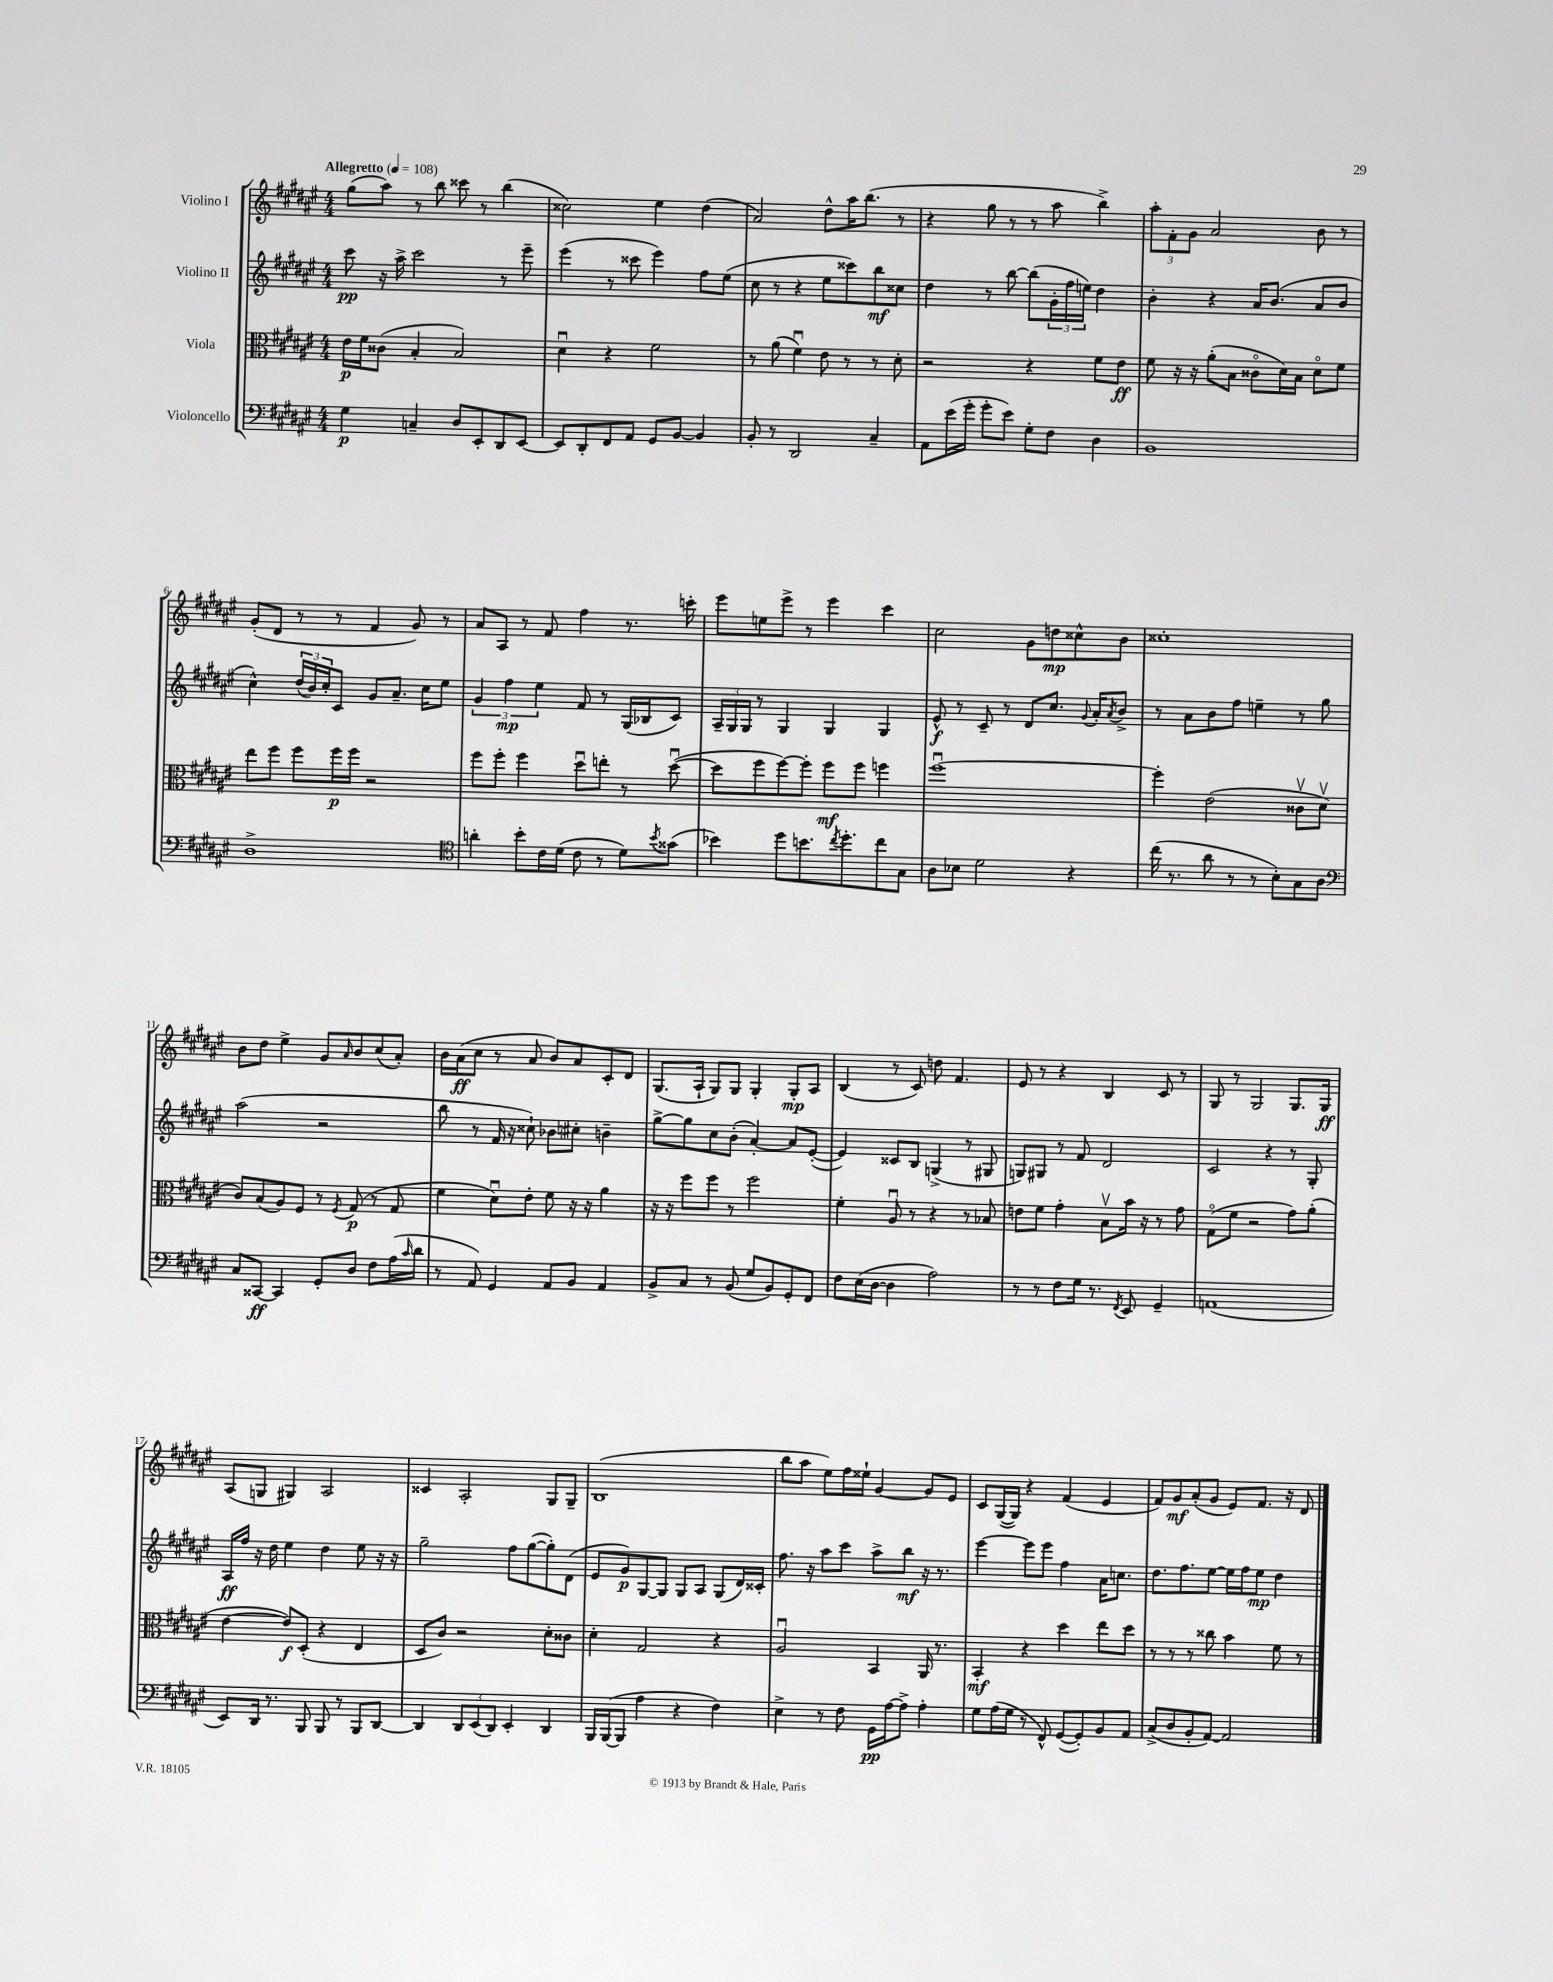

**kern	**kern	**kern	**kern
*staff4	*staff3	*staff2	*staff1
*clefF4	*clefC3	*clefG2	*clefG2
*k[f#c#g#d#a#e#]	*k[f#c#g#d#a#e#]	*k[f#c#g#d#a#e#]	*k[f#c#g#d#a#e#]
*M4/4	*M4/4	*M4/4	*M4/4
*MM108	*MM108	*MM108	*MM108
4G#	16e#	8ccc#	(8gg#
.	16f#	.	.
.	(8c##	16r	8aa#)
.	.	16aa#^	.
4C~	4B'	2ccc#	8r
.	.	.	8bb
8D#	2B)	.	8ccc##
8EE#'	.	.	8r
8DD#	.	8r	(4bb
[8EE#	.	8eee#~	.
=	=	=	=
8EE#]	4d#u	(4eee#	2cc##)
8DD#'	.	.	.
8FF#	4r	8r	.
8AA#	.	8ccc##	.
8GG#	2f#	4eee#)	4ee#
[8BB	.	.	.
4BB]	.	8ff#	(4dd#
.	.	(8ee#	.
=	=	=	=
8BB'	8r	8cc#	2a#)
8r	(8a#	8r	.
2DD#	4f#u)	4r	.
.	8e#	8ee#	8dd#^^
.	8r	8ccc##)	16aa#
.	.	.	(8.bb
4C#~	8r	8bb	.
.	8d#'	8cc##	8r
=	=	=	=
8AA#	2r	4dd#	4r
(16e#	.	.	.
16g#'	.	.	.
8g#'	.	8r	8gg#
8e#)	.	[8bb	8r
8G#'	4r	(8bb]	8r
8F#	.	24g#'	8aa#
.	.	24ff#	.
.	.	24ee)	.
4D#	8f#	4dd#	4bb^)
.	8e#	.	.
=	=	=	=
1BB	8f#	4b'	12aa#'
.	.	.	12f#'
.	16r	.	.
.	.	.	12g#
.	16r	.	.
.	(8a#'	4r	2a#
.	8B	.	.
.	8c##o	16a#	.
.	.	(8.b	.
.	16d#)	.	.
.	16B	.	.
.	8d#o	8a#	8b
.	8f#	8b	8r
=	=	=	=
1D#^	8ee#	4cc#^^)	(8g#'
.	8ff#	.	8d#
.	8ff#	(24dd#	8r
.	.	24b)	.
.	.	24cc#'	.
.	16ff#	8c#	8r
.	16ff#	.	.
.	2r	8g#	4f#
.	.	8.a#~	.
.	.	.	8g#)
.	.	16cc#	.
.	.	8ee#	8r
=	=	=	=
*clefC4	*	*	*
4a'	8ff#	6g#	8a#
.	8ff#'	.	8A#
.	.	6ff#	.
8b'	4ff#	.	8r
.	.	6ee#	.
16c#	.	.	8f#
(16d#	.	.	.
8c#	8dd#u	8f#	4ff#
8r	8ee'	8r	.
8d#)	8r	(16G#	8.r
.	.	16B-	.
8qb	.	.	.
(8g##	([8dd#u	8c#)	.
.	.	.	16ccc'
=	=	=	=
4b-)	8dd#]	24A#~	8eee#
.	.	24G#	.
.	.	24G#	.
.	8ff#	8r	8ee
8dd#	[8ff#)	4G#	8eee#^
8.b	8ff#']	.	8r
.	8ff#	4G#	4eee#
8qcc#	.	.	.
8.dd#'	.	.	.
.	8ff#	.	.
8cc#	4ff	4G#	4ccc#
8G#	.	.	.
=	=	=	=
8A#	[1ff#u	8e#^^	2cc#
8B-	.	8r	.
2d#	.	8c#~	.
.	.	8r	.
.	.	8d#	8g#
.	.	8.cc#	8dd
4r	.	.	8cc##^^
.	.	8qqg#	.
.	.	16a#'	.
.	.	8qa#	.
.	.	8b^	8b
=	=	=	=
(16cc#	4ff#']	8r	1cc##'
8.r	.	.	.
.	.	8a#	.
8a#	(2e#	8b	.
8r	.	8ff#	.
8r	.	4ee~	.
8B')	.	.	.
8G#	8c##v	8r	.
8A#	8d#v	8gg#	.
=	=	=	=
*clefF4	*	*	*
8C#	8c#)	(2aa#	8b
[8CC##	(8B	.	8dd#
4CC##]	8A#)	.	4ee#^
.	8F#	.	.
8GG#'	8r	2r	8g#
.	8qF#	.	16qqa#
8D#	(8G#	.	8b
8F#	8r	.	(8cc#
(16A#	8G#	.	8a#')
16qqc#	.	.	.
16d#	.	.	.
=	=	=	=
8r	4f#	8bb	16b
.	.	.	(16a#
8AA#)	.	8r	8cc#
4GG#	8d#u)	16f#	8r
.	.	16r	.
.	8e#'	8cc##`)	8a#
8AA#	8f#	8b-	8b)
8BB	16r	8cc#'	8a#
.	16r	.	.
4AA#	4a#	4b~	8c#'
.	.	.	8d#
=	=	=	=
8BB^	16r	[8gg#^	(8.G#
.	16r	.	.
8C#	8ff#	8gg#]	.
.	.	.	16A#`
8r	8ff#	8cc#	8G#)
(8BB	8r	(8b'	8G#
8G#	2ff#	[4a#')	4G#'
8BB)	.	.	.
8GG#'	.	8a#]	8G#'
8FF#	.	([8e#'	8A#
=	=	=	=
8F#	4f#'	4e#])	(4B
(16E#	.	.	.
[16D#	.	.	.
4D#]	8A#u	8c##	8r
.	8r	8B	8c#)
2A#)	4r	(4G^	8dd
.	.	.	4.f#
.	8r	8r	.
.	8B-	8G#	.
=	=	=	=
8r	8e	8G)	8e#
8r	8f#	8G#	8r
8F#	4g#'	8r	4r
16G#	.	8f#	.
8.r	.	.	.
.	8Bv	2d#	4B
8qFF#	.	.	.
8EE#	16b	.	.
.	16r	.	.
4GG#~	8r	.	8c#
.	8g#	.	8r
=	=	=	=
(1AA	(8G#o	2c#	8G#
.	8f#	.	8r
.	2r	.	2G#
.	.	4r	.
.	8g#)	8r	8.G#
.	(8a#'	8G#'	.
.	.	.	16G#
=	=	=	=
8EE#)	[4e#	16A#	(8A#
.	.	16ff#	.
16DD#	.	16r	8G
8.r	.	16dd#	.
.	8e#])	4ee#	4G#)
8BBB	(8D#'	.	.
8BBB	4r	4dd#	2A#
8r	.	.	.
8BBB	4E#	8ee#	.
[8DD#	.	16r	.
.	.	16r	.
=	=	=	=
4DD#]	8D#	2gg#~	4c##
.	8c#)	.	.
12DD#	2r	.	2A#'
(12EE#	.	.	.
12DD#)	.	.	.
4EE#'	.	8ff#	.
.	.	([8gg#	.
4DD#	8d#'	8gg#'])	8G#
.	8c##	(8d#	8G#~
=	=	=	=
16BBB	4d#'	8e#	(1B
([16BBB	.	.	.
8BBB]	.	8g#)	.
4A#	2G#	[8G#	.
.	.	8G#]	.
4r	.	8G#	.
.	.	8A#	.
4F#)	4r	(8G#	.
.	.	16d#)	.
.	.	16c##'	.
=	=	=	=
4E#^	2A#u	8.ff#	8bb
.	.	.	8aa#
.	.	16r	.
8r	.	8aa#	8ee#)
8F#	.	8ccc#	16ff#
.	.	.	16ee##`
16GG#	4BB	8aa#^	[4g#
[16A#	.	.	.
8A#^]	.	8bb	.
4A#'	16AA#	16r	8g#]
.	8.r	8.r	.
.	.	.	8e#
=	=	=	=
8G#	4BB'	[4eee#	8c#
(16A#	.	.	([16G#
16G#	.	.	16G#])
8r	4r	8eee#]	4r
8FF#^^)	.	8eee#	.
([8GG#	4dd#	4ff#	(4f#
8GG#'])	.	.	.
8BB	8ee#	16a#	4e#
.	.	8.cc	.
8AA#	8dd#	.	.
=	=	=	=
(8C#^	8r	8.dd#	8f#)
8D#	8r	.	8g#
.	.	8.ff#	.
8BB'	8r	.	(8a#'
[8AA#)	8cc##	[8ee#	8g#
2AA#]	4b	16ee#]	8e#)
.	.	16ff#	.
.	.	8ee#	8.f#
.	8f#	4dd#	.
.	.	.	16r
.	8r	.	8d#
==	==	==	==
*-	*-	*-	*-
